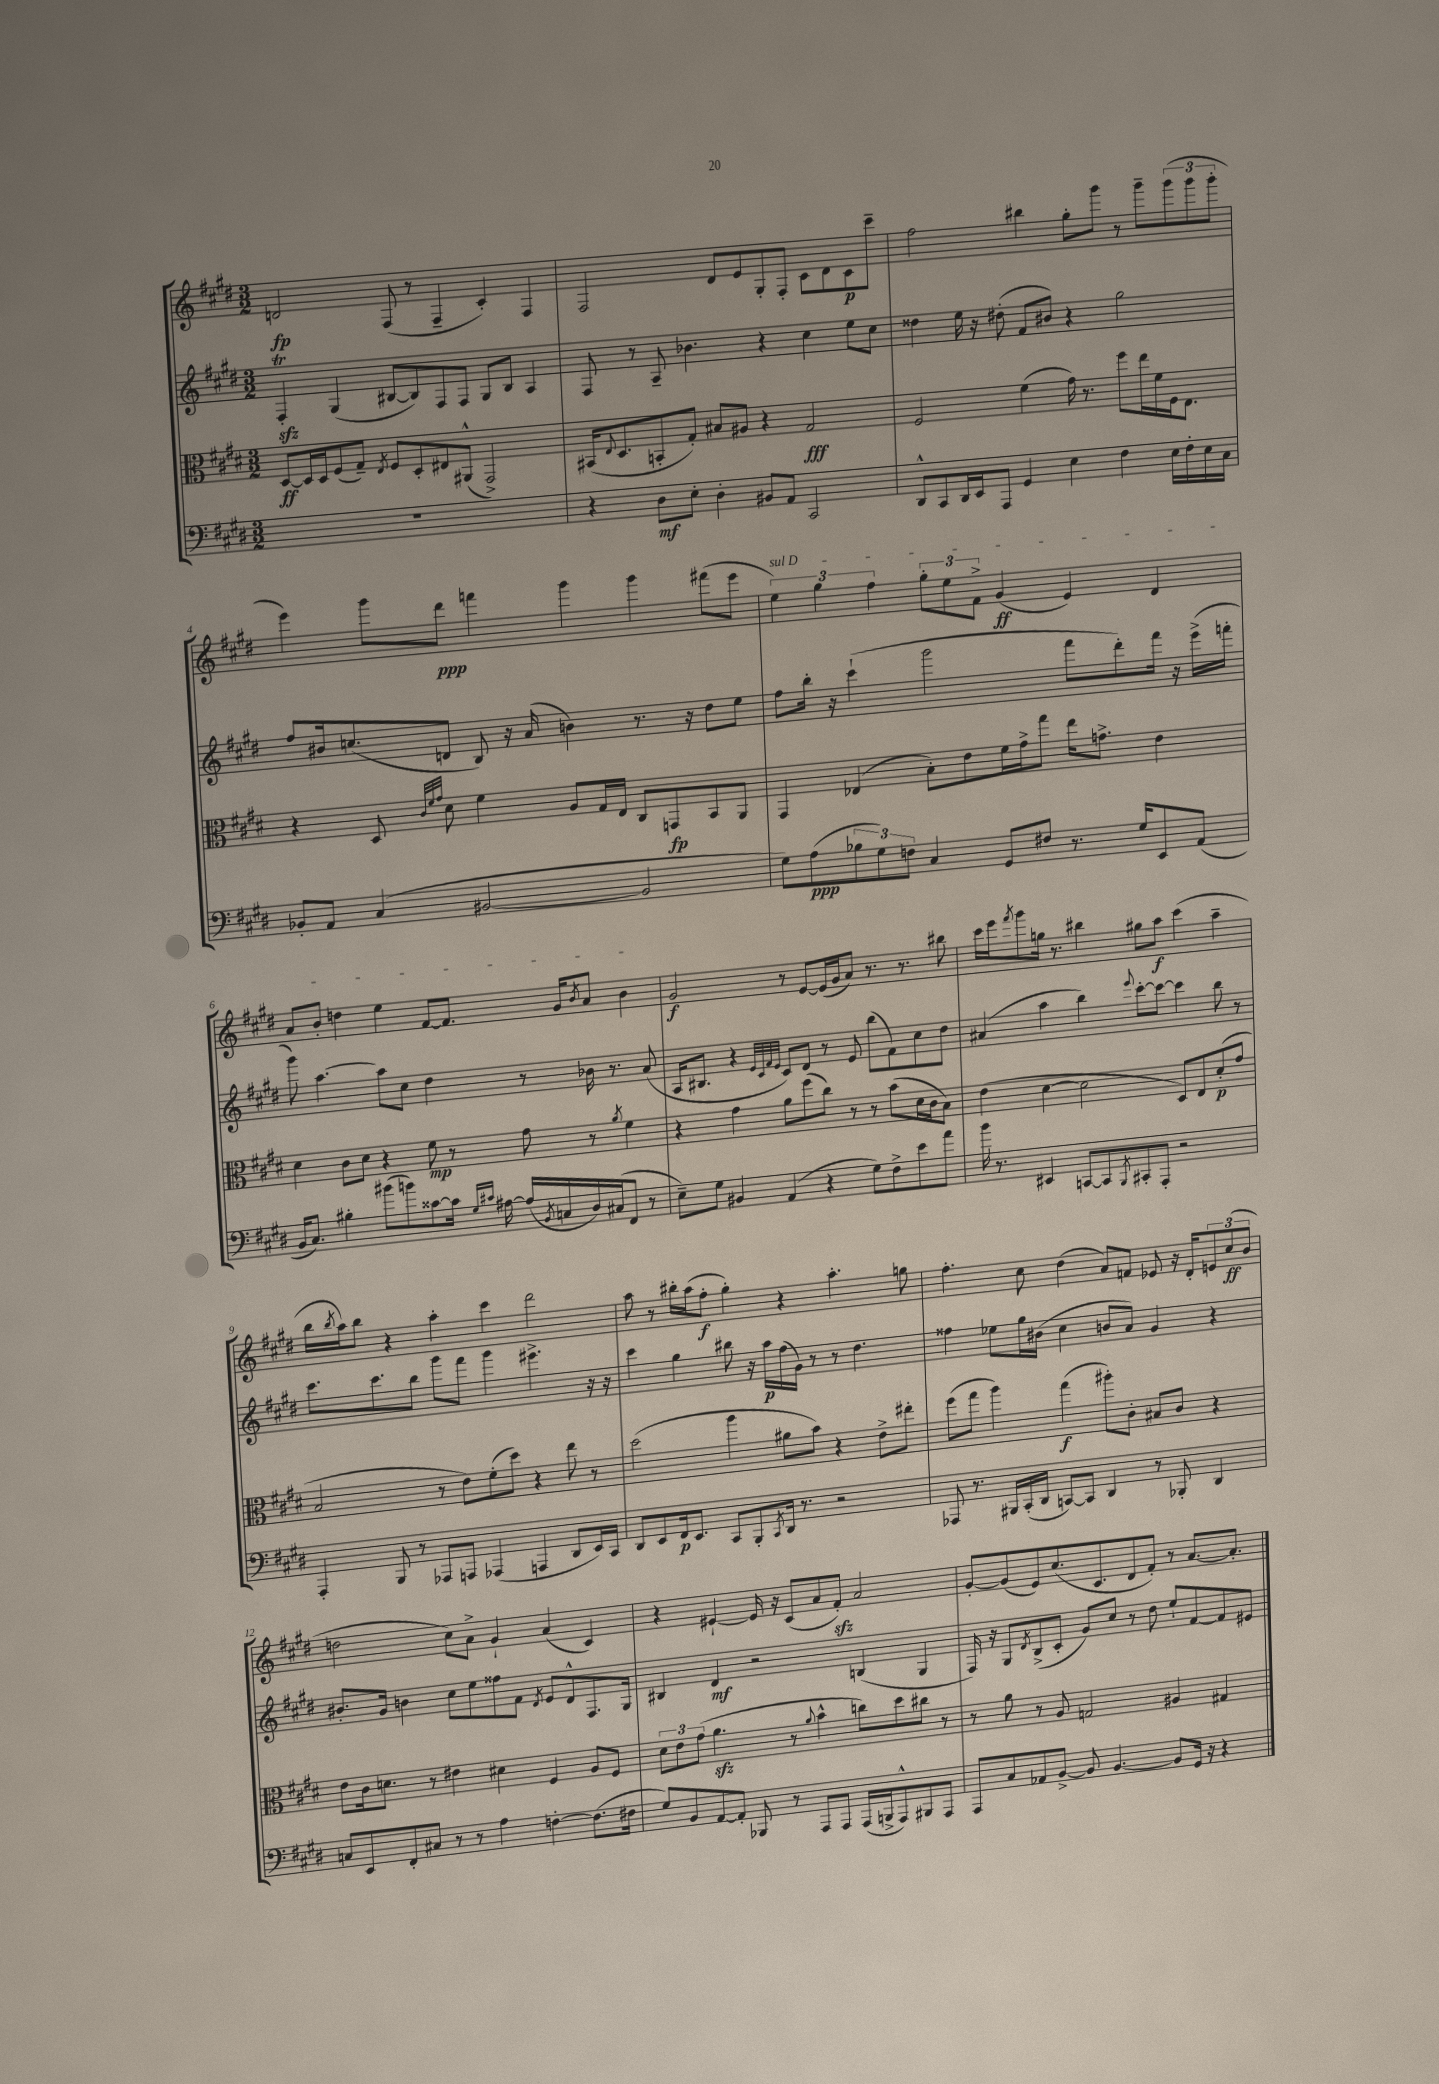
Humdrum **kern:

**kern	**kern	**kern	**kern
*staff4	*staff3	*staff2	*staff1
*clefF4	*clefC3	*clefG2	*clefG2
*k[f#c#g#d#]	*k[f#c#g#d#]	*k[f#c#g#d#]	*k[f#c#g#d#]
*M3/2	*M3/2	*M3/2	*M3/2
1.r	[8D#/L	4F#'/	2d/
.	16D#/]L	.	.
.	16D#/J	.	.
.	(8F#/	(4G#/	.
.	8G#~/J)	.	.
.	8qE/	.	.
.	8F#/L	[8B#/L	(8F#/
.	8D#'/	8B#/])	8r
.	8E#/	8F#/	4F#~/
.	(8AA#^^/J	8F#/J	.
.	2GG#^/)	8G#/L	4c#'/)
.	.	8B#/J	.
.	.	4A/	4F#/
=	=	=	=
4r	(16BB#/LK	8F#/	2F#/
.	8qqE/	.	.
.	8.D#/	.	.
.	.	8r	.
8D#\L	8BB'/	8A~/	.
8E'\J	8G#'/J)	4.b-\	.
4D#'\	8B#/L	.	8d#/L
.	8A#/J	.	8e/
8BB#/L	4r	4r	8G#'/
8AA/J	.	.	8F#'/J
2CC#/	2G#/	4cc#\	8c#\L
.	.	.	8d#\
.	.	8ee\L	8c#\
.	.	8cc#\J	8ccc#~\J
=	=	=	=
8DD#^^/L	2F#/	4dd##\	2ff#\
8CC#/	.	.	.
16DD#/L	.	16ee\	.
16EE/J	.	16r	.
8AAA/J	.	(8dd#'\	.
4GG#/	(4f#\	8f#/L	4bb#\
.	.	8b#/J)	.
4E\	16g#\)	4r	8gg#'\L
.	8.r	.	.
.	.	.	8ggg#\J
4F#\	8ff#\L	2gg#\	8r
.	16ee\L	.	8ggg#~\L
.	16f#\	.	.
16E\LL	16F#\J	.	(12ggg#\
16F#'\	8.E\J	.	.
.	.	.	12ggg#\
16E\	.	.	.
.	.	.	12ggg#'\J
16C#\JJ	.	.	.
=	=	=	=
8BB-'/L	4r	8ff#/L	4eee\)
8AA/J	.	16b#/k	.
.	.	(8.cc/	.
(4C#/	8D#/	.	8ggg#\L
.	32qqc#/LLL	.	.
.	32qqf#/	.	.
.	32qqg#/JJJ	.	.
.	8d#\	8d/J	8ddd#\J
[2BB#/	4f#\	8B/)	4fff\
.	.	16r	.
.	.	(16a/	.
.	8A/L	4b\)	4ggg#\
.	16G#/L	.	.
.	16E/JJ	.	.
2BB#/]	8C#/L	8.r	4ggg#\
.	8GG/	.	.
.	.	16r	.
.	8BB/	8dd#\L	(8fff#\L
.	8AA/J	8ee\J	8eee\J
=	=	=	=
8G#\L)	4GG#/	8ff#\L	6ee\)
(8A\	.	16bb'\Jk	.
.	.	.	6gg#\
.	.	16r	.
12B-\	(4E-/	(4ccc#`\	.
12G#\)	.	.	6ff#\
12F\J	.	.	.
4C#/	8B'\L)	2ggg#\	12gg#'\L
.	.	.	12ee\
.	8e\	.	.
.	.	.	12f#^\J
8GG#/L	16f#\L	.	(4g#/
.	16g#^\J	.	.
8F#/J	8gg#\J	.	.
8.r	16ee\LK	8fff#\L	4e/)
.	8.g^\J	.	.
.	.	8ddd#'\)	.
16G#/LK	.	.	.
8EE/	4e\	16fff#\Jk	4d#/
.	.	16r	.
(8AA/J	.	(16eee^\LL	.
.	.	16fff'\JJ	.
=	=	=	=
16BB/LK	4d#\	8ggg#\)	8a/L
8.C#/J)	.	.	.
.	.	[4.aa\	8b'/J
4B#'\	8c#\L	.	4dd\
.	8d#\J	.	.
(8b#\L	4r	8aa\]L	4ee\
8b\)	.	8cc#\J	.
[8c##\	8f#\	4dd#\	[8f#/L
16c##\]Jk	8r	.	8.f#/]J
16qqG#/LL	.	.	.
16qqc#/JJ	.	.	.
[16A#\	.	.	.
(16A#/]LL	8g#\	8r	.
8qBB/	.	.	.
16C/	.	.	16g#/LK
.	.	.	8qb/
16D#/)	8r	16b-\	8a/J
(16C#/J	.	8.r	.
.	8qa/	.	.
8FF#/J	4f#\	.	4b\
8r	.	(8a/	.
=	=	=	=
8E~\L)	4r	16A/LK	2g#/
.	.	8.B#/J	.
8G#\J	.	.	.
4BB#/	4g#\	4r	.
.	.	32qqe/LLL	.
.	.	32qqc#/	.
.	.	32qqf#/	.
.	.	32qqe/JJJ	.
(4AA/	8a\L	8c#/L)	8r
.	(8ff#\	8d#/J	[8e/L
4r	8cc#\J)	8r	(16e/]L
.	.	.	16g#/J
.	8r	8e/	8a/J)
8G#\L)	8r	(8bb\L	8.r
8F#^\	(8b\L	8f#\)	.
.	.	.	8.r
8e\	16d#\L	8cc#\	.
.	16c#\J	.	.
8a\J	8B\J)	8dd#\J	8bb#\
=	=	=	=
16b\	(4e\	(4a#/	16ccc#\LL
8.r	.	.	16eee\J
.	.	.	8qfff#/
.	.	.	8ggg#\
4EE#/	[4d#\	4aa\	16gg\Jk
.	.	.	8.r
[8CC/L	2d#\]	4bb\)	4bb#\
8CC/]	.	.	.
8qBBB/	.	8qqeee/	.
8CC#'/	.	[8ccc#'\L	8gg#\L
8AAA'/J	.	8ccc#\_J	8aa\J
2r	8D#/L)	4ccc#\]	(4ccc#\
.	8E/	.	.
.	(8d#'/	8bb\	4aa~\
.	8g#/J	8r	.
=	=	=	=
4AAA'/	2B/	8.ccc#\L	16bb\LL
.	.	.	8qbb/
.	.	.	16aa\J)
.	.	.	8bb\J
.	.	8.ccc#\	.
8BBB/	.	.	4r
8r	.	8bb\J	.
8AAA-/L	8r	8ggg#\L	4aa'\
8AAA/J	8e\L)	8fff#\J	.
(4AAA-/	(8f#'\	4ggg#\	4ccc#\
.	8dd#\J)	.	.
4AAA/	4r	4.eee#^\	2ddd#\
8DD#/L	8ee\	.	.
16EE/L)	8r	16r	.
16CC#/JJ	.	16r	.
=	=	=	=
8DD#/L	(2dd#\	4ccc#\	8aa\
8EE/	.	.	8r
16FF#/k	.	4gg#\	16bb#'\LL
8.EE/J	.	.	(16aa\J
.	.	.	8ff#'\J
8CC#/L	4aa\	8bb#\	4gg#'\)
8BBB'/	.	16r	.
.	.	16aa\LL	.
8qCC#/	.	.	.
16DD#/Jk	8a#\L	(16ff#\	4r
8.r	.	16g#\JJ)	.
.	8b\J)	8r	.
2r	4r	8r	4.aa'\
.	.	4.dd#\	.
.	8e^\L	.	.
.	8ee#'\J	.	8gg\
=	=	=	=
8AAA-/	(8ff#\L	4ff##\	4.ff#'\
8.r	8gg#\J	.	.
.	4aa\)	8ee-\L	.
16BBB#/LL	.	.	.
(16CC#'/	.	16gg#\L	8cc#\
16DD#/JJ	.	(16b#\JJ	.
[8CC/L)	(4gg#\	4cc#\	(4dd#\
8CC/]J	.	.	.
4DD#/	8aa#'\L)	8b/L	8a/L)
.	8c#'\J	8a/J)	8f/J
8r	8B#/L	4g#/	8e-/
8BBB-'/	8c#/J	.	16r
.	.	.	16d#'/LK
4DD#/	4r	4r	12e/
.	.	.	(12cc#/
.	.	.	12b/J
=	=	=	=
8C/L	8e\L	8.b#'/L	2dd\
8EE/	16c#\k	.	.
.	8.d\J	16g#/Jk	.
8FF#'/	.	4b\	.
8C#/J	8r	.	.
8r	4e#\	8cc#\L	8cc#\L)
8r	.	8ee\	8a^\J
4A\	4d#\	8ff##\	4g#`/
.	.	8f#\J	.
.	.	8qd#/	.
[4F'\	4F#/	8e/L	(4a/
.	.	8d#^^/	.
(8.F\]L	8A/L	8.F#/	4c#/)
.	8F#/J	.	.
16F#\Jk	.	16G#/Jk	.
=	=	=	=
8G#/L)	12d#\L	4B#/	4r
.	12e\	.	.
8BB/	.	.	.
.	(12g#\J	.	.
[8AA/	4.a\	4d#/	[4e#`/
8AA'/]J	.	.	.
8BBB-/	.	2r	16e#/]
.	.	.	16r
8r	8r	.	(8c#/L
.	8qqa/	.	.
8AAA/L	4b^^\	.	8a/
8AAA/J	.	.	8f#'/J)
(16AAA/LL	8cc\L)	(4B/	2a/
16BBB^/J	.	.	.
8AAA^^/)	8dd#\	.	.
8BBB#/	8cc#\J	4G#/	.
8AAA/J	8r	.	.
=	=	=	=
8AAA/L	8r	16F#/)	[8g#'/L
.	.	16r	.
8C#/	8a\	8G#/L	(8g#/]
.	.	8qd#/	.
8AA-/	8r	(8B^/	8e/)
[8BB^/J	8A/	8c#'/J	(8.cc#/
8BB/]	2G/	8g#/L)	.
.	.	.	8.c#/
[4.BB/	.	8cc#/J	.
.	.	8r	8d#/
.	.	8dd#\	8f#'/J)
8BB/]L	4A#/	8ee`/L	8r
16GG#/Jk	.	[8f#/	[8.a/L
16r	.	.	.
4r	4G#/	8f#/]	.
.	.	.	8.a'/]J
.	.	8e#/J	.
==	==	==	==
*-	*-	*-	*-
